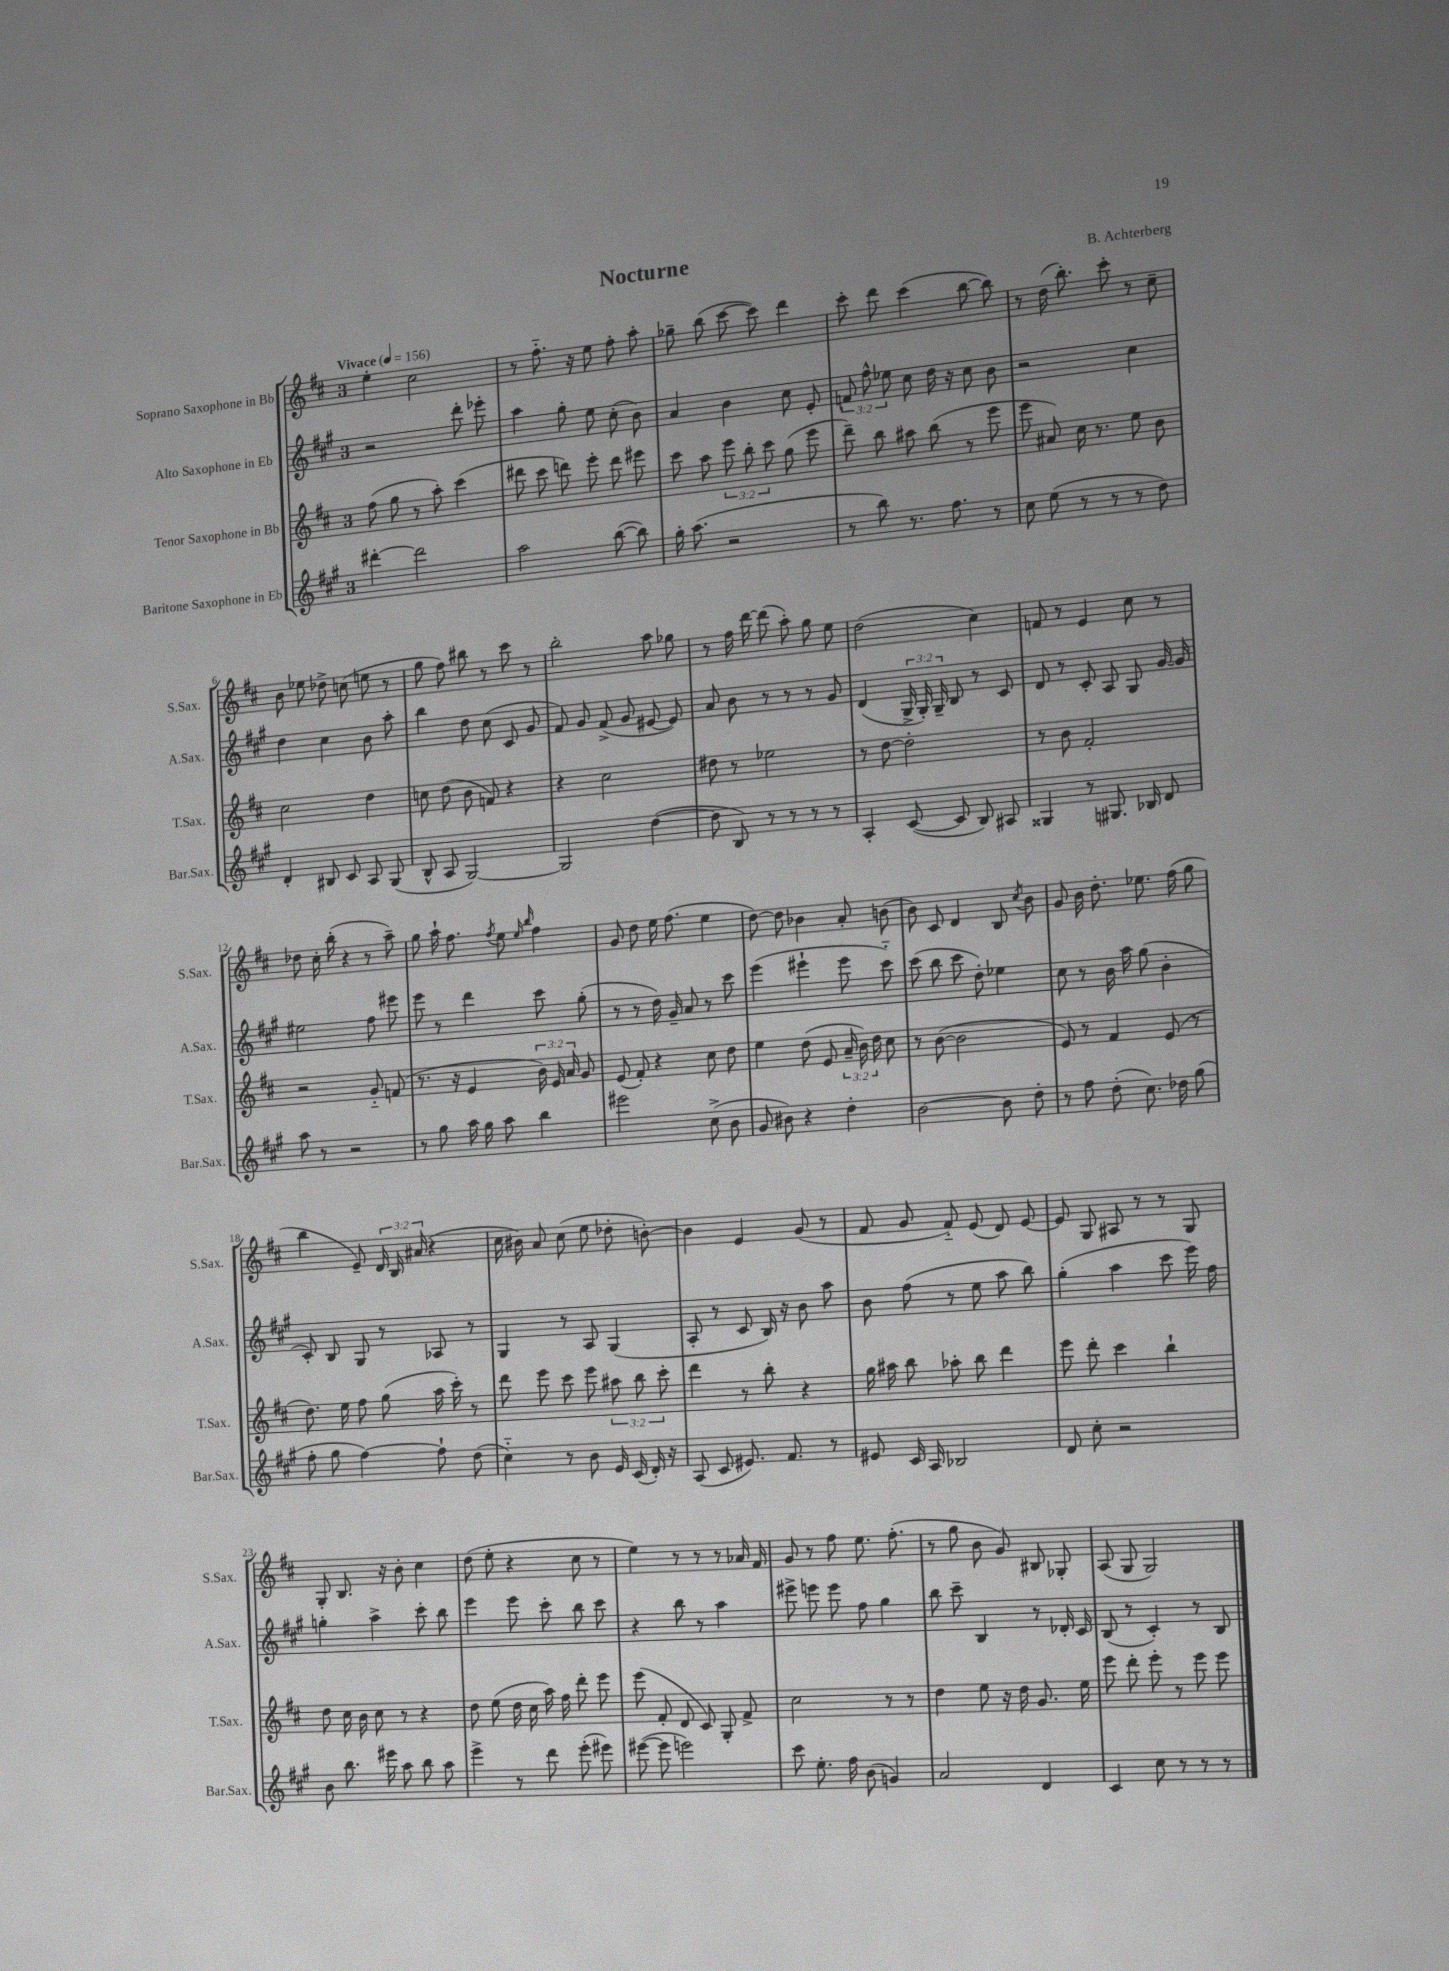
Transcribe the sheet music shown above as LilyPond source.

\header { title = "Nocturne" composer = "B. Achterberg" }
<<
\new StaffGroup <<
\new Staff = "s0" \with { instrumentName = "Soprano Saxophone in Bb" shortInstrumentName = "S.Sax." } {
    \clef treble \key d \major \once \override Staff.TimeSignature.style = #'single-digit \time 3/4 \override Staff.TupletNumber.text = #tuplet-number::calc-fraction-text \tempo "Vivace" 4 = 156
    \autoBeamOff e''4-. cis''2 |
    r8 fis''8.-_ r16 e''8 fis''8-. a''8-. |
    ges''8-- b''8( cis'''8~ cis'''8) d'''4 |
    cis'''8-. d'''8 cis'''4( b''8~ b''8) |
    r8 d''16( b''8.-.) cis'''8-. r8 cis''8-- |
    b'8 ees''8 des''8-> c''8( e''8 r8 |
    g''8 fis''8) bis''8 r8 cis'''8 r8 |
    b''2-. a''8 ges''8 |
    r8 fis''16 d'''16~ d'''8( a''8-.) g''8 e''8 |
    d''2( cis''4) |
    f'8 r8 e'4 cis''8 r8 |
    des''8 cis''16-. b''16-.( r4 r8 a''8--) |
    g''8 a''16-! fis''8. \acciaccatura { fis''8 } e''8 \grace { e''16 b''16 } fis''4 |
    g'8 d''8 e''16 fis''8.( e''4 |
    d''8~) d''8 bes'4 a'8-. b'8( |
    b'8) cis'8 d'4 b8 \acciaccatura { cis''8 } b'8 |
    g'8 b'16 d''8.-. ees''8. fis''16( g''8 |
    b''4 e'8--) \tuplet 3/2 { d'16 b16 ais'16( } r4 |
    cis''16 bis'16) a'8 cis''8( e''8 des''8-. b'8~-.) |
    b'4 e'4 g'8( r8 |
    fis'8 g'8 fis'8-_) e'8( d'8) e'8~ |
    e'8 g8 ais8 r8 r8 g8 |
    g8-. b8. r16 b'8-. cis''4 |
    d''8( e''8-. r4 cis''8 r8 |
    e''4) r8 r8 r8 aes'16 fis'16 |
    g'8 r8 fis''8 e''8. fis''8.-.( |
    r8 g''8 b'8 g'8) bis8 ges8-. |
    a8( g8 g2) \bar "|." |
}
\new Staff = "s1" \with { instrumentName = "Alto Saxophone in Eb" shortInstrumentName = "A.Sax." } {
    \clef treble \key a \major \once \override Staff.TimeSignature.style = #'single-digit \time 3/4 \override Staff.TupletNumber.text = #tuplet-number::calc-fraction-text
    \autoBeamOff r2 d'''8-. ees'''8-. |
    a''4 gis''8-. e''8 cis''8-.( b'8) |
    a'4 b'4 cis''8 e'8-. |
    \tuplet 3/2 { f'8 fis''8-^ ees''8 } cis''8 d''16 r16 cis''8 b'8 |
    r2 cis''4 |
    d''4 cis''4 b'8 a''8-. |
    b''4 d''8 cis''8( cis'8 gis'8 |
    fis'8) gis'8 fis'8->( gis'8 eis'8~ eis'8) |
    a'8 b'8 r8 r8 r8 gis'8 |
    d'4( \tuplet 3/2 { gis16-> gis16-.) gis16-- } b8 r8 cis'8 |
    d'8 r8 cis'8-. a8 gis8 gis'16~ gis'16 |
    eis''2 fis''8 eis'''8 |
    e'''8 r8 d'''4 cis'''8 gis''8-.( |
    r8 r8 d''16) gis'16-- a'8 r8 cis'''8 |
    e'''4( eis'''4-! eis'''8 cis'''8-_) |
    cis'''8( b''8 cis'''8 d''8-.) ees''4 |
    cis''8 r8 b'16 a''16 gis''8( b'4-. |
    cis'8-.) b8 gis8 r8 aes8 r8 |
    gis4 r8 a8 gis4( |
    a8-. r8 cis'8 b16) r16 b'8 a''8 |
    b'8 fis''8( r8 e''8 a''8 b''8) |
    gis''4-.( a''4 cis'''8 e'''16) fis''16 |
    g''4-. a''4-> cis'''8-. b''8 |
    e'''4 e'''8 cis'''8-. b''8 cis'''8 |
    r4 b''8 r8 a''4 |
    eis'''8-> e'''8 e'''8 fis''8 gis''4 |
    b''8 cis'''8-- b4 r8 des'16-. cis'16 |
    b8( r8 cis'4-.) r8 b8 \bar "|." |
}
\new Staff = "s2" \with { instrumentName = "Tenor Saxophone in Bb" shortInstrumentName = "T.Sax." } {
    \clef treble \key d \major \once \override Staff.TimeSignature.style = #'single-digit \time 3/4 \override Staff.TupletNumber.text = #tuplet-number::calc-fraction-text
    \autoBeamOff fis''8( g''8 r8 a''8-.) cis'''4( |
    dis'''8 cis'''8 d'''8) e'''8-. d'''8 eis'''8 |
    cis'''8 a''8 \tuplet 3/2 { e'''8 b''8-. cis'''8 } g''8( e'''8 |
    d'''8--) b''8 ais''8 b''8( r8 e'''8 |
    e'''8 ais'8) cis''16 r8. e''8 b'8 |
    cis''2 d''4 |
    c''8 d''8( b'8 f'8) r4 |
    r4 cis''2 |
    dis''8 r8 ees''2 |
    r8 d''8~ d''2-. |
    r8 b'8 fis'2-. |
    r2 g'8-_ f'8( |
    r8. r16 e'4 \tuplet 3/2 { b'16) e'16 a'16 } g'8 |
    e'8( fis'8-.) r4 cis''8 d''8 |
    e''4 d''8( e'8 \tuplet 3/2 { a'16-- b'16) d''16 } cis''8 |
    r8 b'8~( b'2 |
    e'8) r8 fis'4 e'8( r8 |
    d''8.) e''16 fis''8 g''8( a''16 cis'''16-.) r8 |
    d'''8 e'''8 cis'''8 e'''8 \tuplet 3/2 { ais''8 b''8 cis'''8-. } |
    d'''4 r8 b''8-. r4 |
    g''16 ais''16 b''8 aes''8-. b''8 d'''4 |
    e'''8 d'''8-. cis'''4 b''4-! |
    d''8 cis''16 b'16 cis''8 r8 r4 |
    d''8 e''8( d''16 cis''16 a''16) fis''16 d'''8-. e'''8 |
    e'''8( fis'8-. d'8 cis'8) g8-. fis'8-> |
    cis''2 r8 r8 |
    d''4 e''8 r16 d''16 g'8. e''16 |
    e'''8 d'''8-. e'''8-. r8 e'''8 e'''8 \bar "|." |
}
\new Staff = "s3" \with { instrumentName = "Baritone Saxophone in Eb" shortInstrumentName = "Bar.Sax." } {
    \clef treble \key a \major \once \override Staff.TimeSignature.style = #'single-digit \time 3/4
    \autoBeamOff dis'''4~-. dis'''2 |
    a''2 b''8~( b''8) |
    gis''16-. a''8.( r2 |
    r8 b''8) r8. fis''8. r8 |
    cis''8 e''8( r8 r8 r8 d''8) |
    d'4-. bis8 cis'8 a8 gis8( |
    b8-^ a8 gis2~) |
    gis2 d''4~( |
    d''8 b8) r8 r8 r8 r8 |
    a4-. cis'8~( cis'8 b8) ais8 |
    gisis4 r8 gis8. bes16 d'8 |
    a''8 r8 r2 |
    r8 gis''8 a''16 gis''16 a''8 b''4 |
    eis'''2 cis''8->( b'8 |
    gis'8 bis'8) r4 d''4-. |
    b'2~ b'8 d''8-. |
    r8 fis''8 d''8-.( cis''8.) des''16 gis''8( |
    fis''8-. gis''8 fis''4~) fis''8-! d''8( |
    cis''4-_) r8 b'8 e'16 cis'16( d'16-.) r16 |
    a8( cis'8 eis'8.) fis'8. r8 |
    eis'8 cis'16 a16 bes2 |
    d'8 cis''8-. r2 |
    b'8 b''8. eis'''16 a''8 b''8 a''8 |
    e'''4-> r8 d'''8 e'''8-.( eis'''8) |
    eis'''8~( eis'''8 e'''2) |
    cis'''8 e''8.-. fis''16 b'8( g'4) |
    a'2 d'4 |
    cis'4 cis''8 r8 r8 r8 \bar "|." |
}
>>
>>
